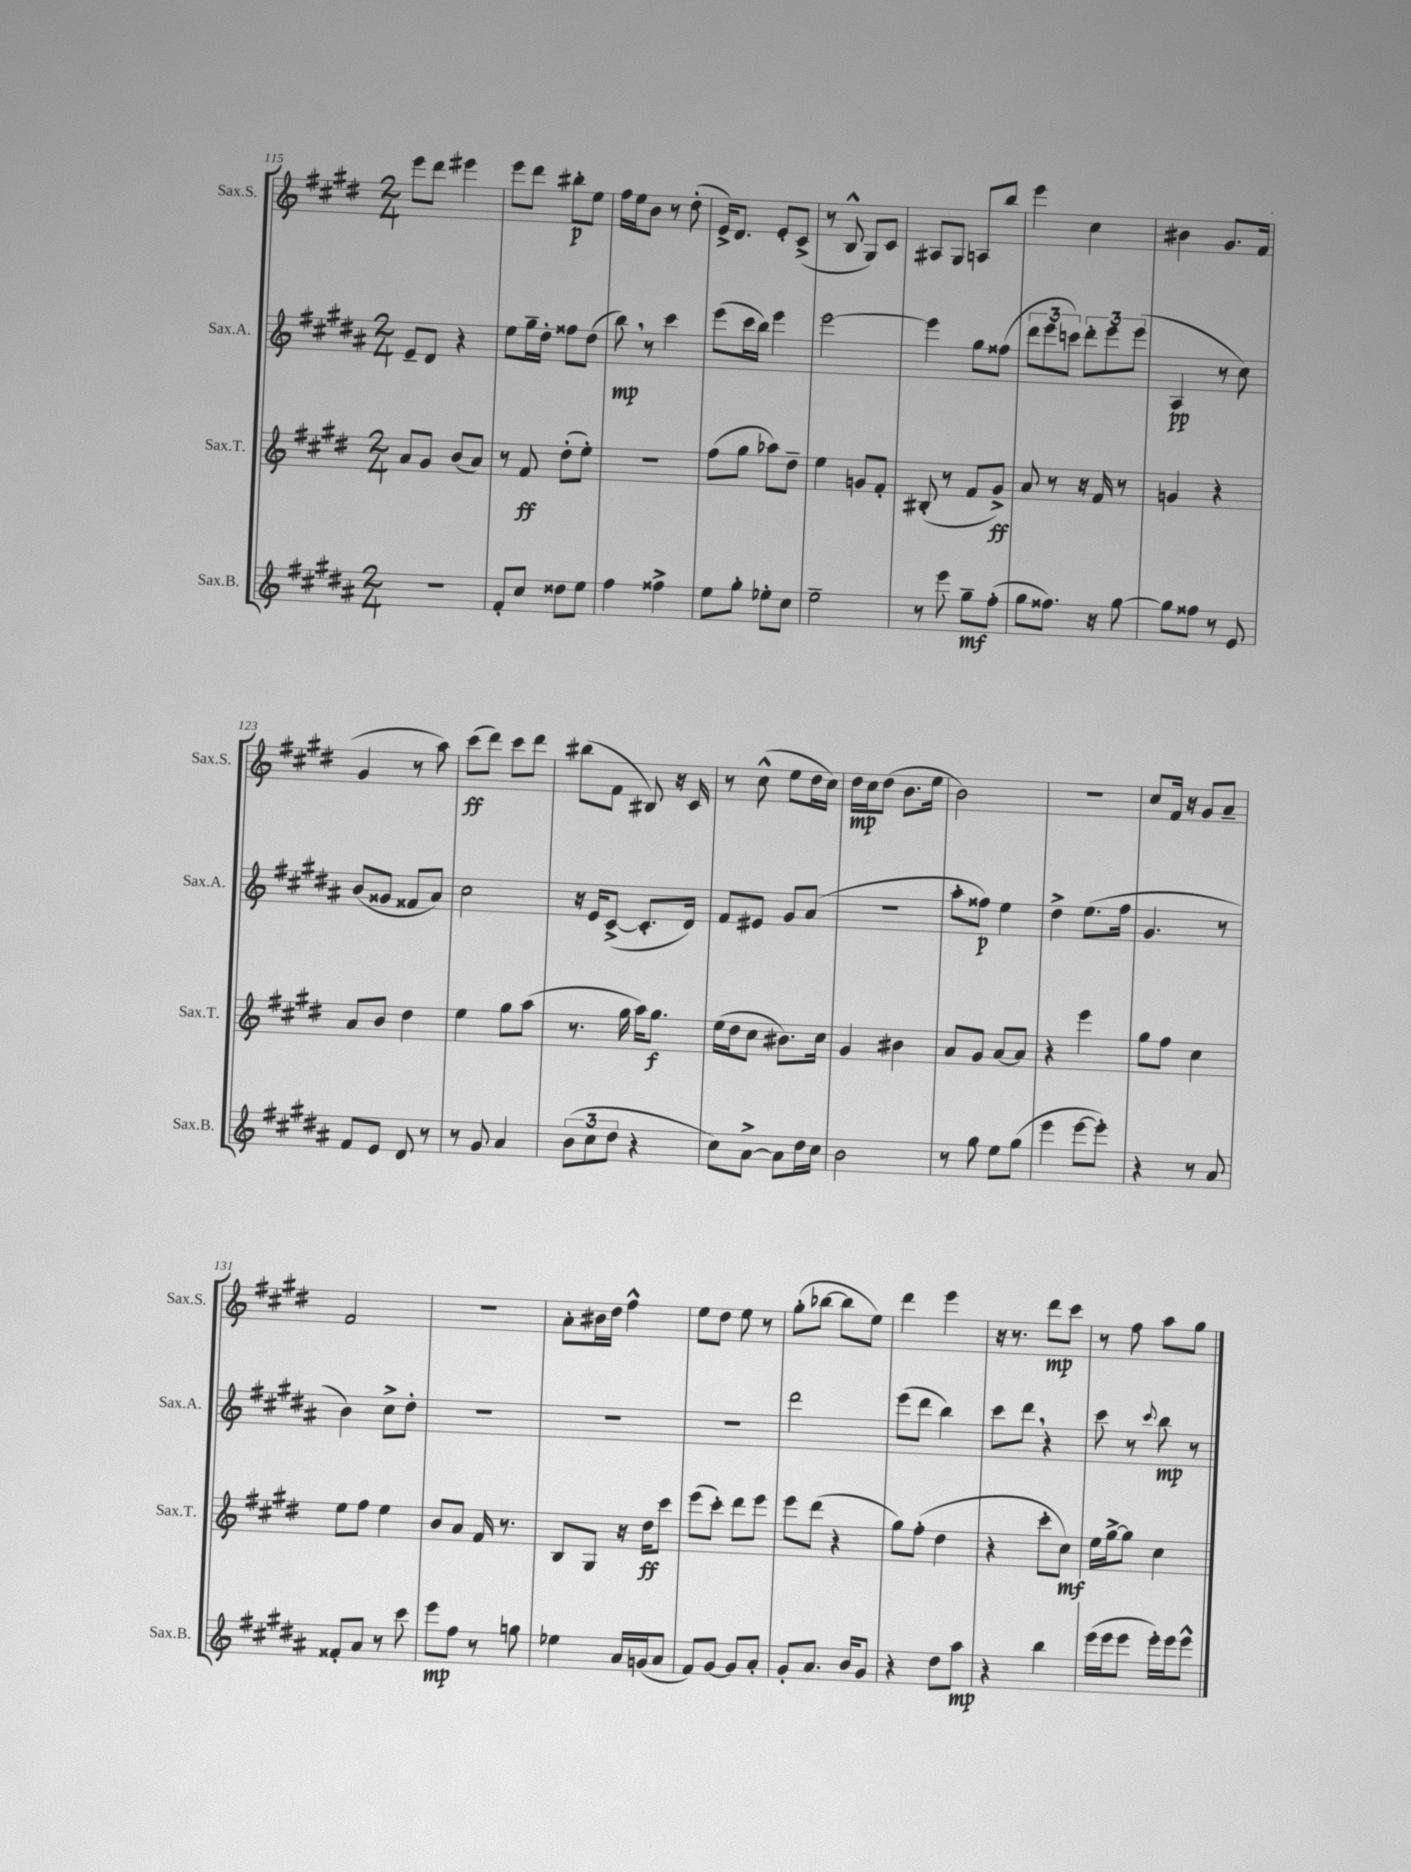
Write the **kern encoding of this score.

**kern	**kern	**kern	**kern
*staff4	*staff3	*staff2	*staff1
*clefG2	*clefG2	*clefG2	*clefG2
*k[f#c#g#d#a#]	*k[f#c#g#d#]	*k[f#c#g#d#a#]	*k[f#c#g#d#]
*M2/4	*M2/4	*M2/4	*M2/4
2r	8a	8e~	8eee
.	8g#	8d#	8ddd#
.	(8b	4r	4eee#
.	8a)	.	.
=	=	=	=
8f#'	8r	8ee	8eee
8cc#	8f#	16gg#~	8ddd#
.	.	16dd#'	.
8dd##	(8dd#'	8ff##	8bb#'
8ee	8ee')	(8dd#	8ee
=	=	=	=
4ff#	2r	8bb)	16ff#
.	.	.	16ee
.	.	8r	8b
4ff##^	.	4ccc#	8r
.	.	.	(8dd#'
=	=	=	=
8ee	(8ff#	(8eee	16e^)
.	.	.	8.d#
8gg#'	8gg#	16ccc#	.
.	.	16bb)	.
8ee-'	8aa-)	4eee	8e'
8cc#	8dd#~	.	(8c#^
=	=	=	=
2ee~	4ee	[2eee	8r
.	.	.	8B^^
.	8g	.	8G#)
.	8f#'	.	8c#
=	=	=	=
8r	(8B#'	4eee]	8A#
8eee	8r	.	8G#
8gg#~	8f#	8gg#	8A
(8ff#'	8g#^)	(8ff##	8bb
=	=	=	=
8gg#	8a	12ddd#	4eee
.	.	12eee	.
8.ff##)	8r	.	.
.	.	12ccc)	.
.	16r	12ddd#'	4cc#
16r	16f#	.	.
.	.	12eee	.
[8gg#	8r	.	.
.	.	(12eee	.
=	=	=	=
8gg#]	4g	4A#	4b#
8ff##	.	.	.
8r	4r	8r	8.g#
8e	.	8cc#)	.
.	.	.	(16f#
=	=	=	=
8f#	8a	(8b	4g#
8e	8b	8g##	.
8d#	4dd#	8f##	8r
8r	.	8a#)	8aa)
=	=	=	=
8r	4ee	2cc#	(8ccc#
8g#	.	.	8ddd#)
4a#	8gg#	.	8ccc#
.	(8aa	.	8ddd#
=	=	=	=
(12b	8.r	16r	(8bb#
.	.	16e	.
12cc#	.	.	.
.	.	([8c#^	8f#
12dd#	.	.	.
.	16gg#	.	.
4r	16aa)	8.c#']	8B#)
.	8.gg#	.	.
.	.	.	16r
.	.	16d#)	16c#
=	=	=	=
8cc#)	(16ee	8f#	8r
.	16dd#	.	.
[8a#^	8cc#	8e#	(8cc#^^
8a#]	8.b#)	8g#	8ee
16dd#	.	(8a#	16dd#
16cc#	16cc#	.	16cc#)
=	=	=	=
2b	4g#	2r	16dd#
.	.	.	16cc#
.	.	.	(8dd#
.	4b#	.	8.b
.	.	.	16ee
=	=	=	=
8r	8a	8aa#'	2b)
8gg#	8g#	8ff##)	.
8ee	[8a	4ee	.
(8gg#	8a]	.	.
=	=	=	=
4eee	4r	4dd#^	2r
[8eee	4eee	(8.ee	.
8eee'])	.	.	.
.	.	16ff#	.
=	=	=	=
4r	8gg#	4.g#	8cc#
.	8ff#	.	16f#
.	.	.	16r
8r	4cc#	.	8g#
8a#	.	8r	8a~
=	=	=	=
8f##'	8ee	4b)	2f#
8a#	8ff#	.	.
8r	4ee	8cc#^	.
8ccc#	.	8dd#'	.
=	=	=	=
8eee	8b	2r	2r
8ff#	8a	.	.
8r	16f#	.	.
.	8.r	.	.
8gg	.	.	.
=	=	=	=
4ee-	8B	2r	8a'
.	8G#	.	16b#
.	.	.	16dd#
16a#	16r	.	4ff#^^
(16g	16dd#	.	.
8a#	8ccc#	.	.
=	=	=	=
8f#)	(8eee	2r	8ee
[8g#	8ccc#')	.	8dd#
8g#]	8ddd#	.	8ee
8a#'	8eee	.	8r
=	=	=	=
8g#'	8eee	2ddd#	(8gg#'
8.a#	(8ddd#	.	[8bb-
.	4r	.	8bb-]
16b	.	.	.
8g#	.	.	8ee)
=	=	=	=
4r	8gg#)	(8eee	4ddd#
.	(8ff#'	8ddd#	.
8dd#	4dd#	4bb)	4eee
8aa#	.	.	.
=	=	=	=
4r	4r	8ccc#	16r
.	.	.	8.r
.	.	8ddd#	.
4bb	8ccc#'	4r	8ddd#
.	8cc#)	.	8ccc#
=	=	=	=
(16eee	16ee	8ccc#	8r
16eee	[16gg#^	.	.
8eee	8gg#]	8r	8ff#
.	.	8qqccc#	.
16eee')	4cc#	8bb	8aa
16eee	.	.	.
8eee^^	.	8r	8gg#
==	==	==	==
*-	*-	*-	*-
